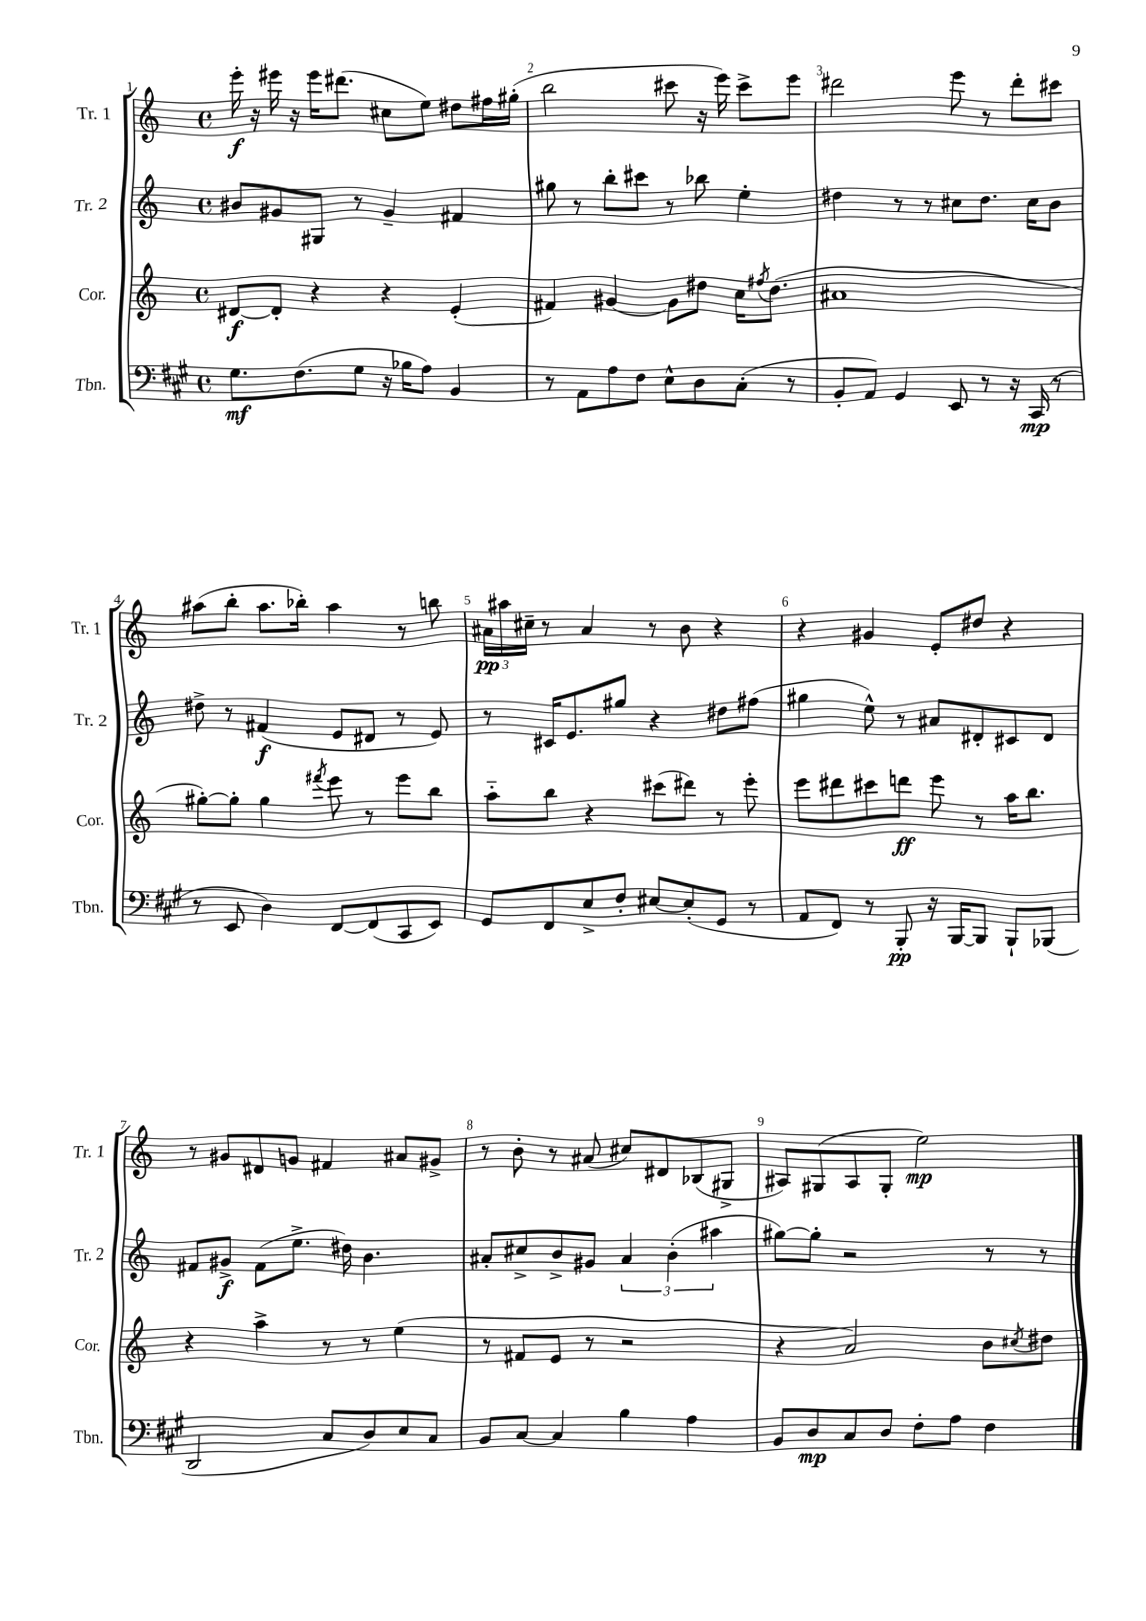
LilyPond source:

<<
\new StaffGroup <<
\new Staff = "s0" \with { instrumentName = "Tr. 1" shortInstrumentName = "Tr. 1" } {
    \clef treble \key c \major \defaultTimeSignature \time 4/4
    e'''16-.\f r16 eis'''16 r16 eis'''16 dis'''8.( cis''8 e''8) dis''8 fis''16 gis''16-.( |
    b''2 cis'''8 r16 e'''16) cis'''8-> e'''8 |
    dis'''2 e'''8 r8 dis'''8-. cis'''8 |
    ais''8( b''8-. ais''8. bes''16-.) ais''4 r8 b''8 |
    \tuplet 3/2 { ais'16\pp ais''16 cis''16-- } r8 ais'4 r8 b'8 r4 |
    r4 gis'4 e'8-. dis''8 r4 |
    r8 gis'8 dis'8 g'8 fis'4 ais'8 gis'8-> |
    r8 b'8-. r8 ais'8( cis''8) dis'8 bes8( gis8-> |
    ais8) gis8( ais8 gis8-. e''2\mp) \bar "|." |
}
\new Staff = "s1" \with { instrumentName = "Tr. 2" shortInstrumentName = "Tr. 2" } {
    \clef treble \key c \major \defaultTimeSignature \time 4/4
    bis'8 gis'8 gis8 r8 gis'4-- fis'4 |
    gis''8 r8 b''8-. cis'''8 r8 bes''8 e''4-. |
    dis''4 r8 r8 cis''8 dis''8. cis''16 b'8 |
    dis''8-> r8 fis'4\f( e'8 dis'8 r8 e'8) |
    r8 cis'16 e'8. gis''8 r4 dis''8 fis''8( |
    gis''4 e''8-^) r8 ais'8 dis'8-. cis'8 dis'8 |
    fis'8 gis'8->\f fis'8( e''8.-> dis''16) b'4. |
    ais'8-. cis''8-> b'8-> gis'8 \tuplet 3/2 { ais'4 b'4-.( ais''4 } |
    gis''8~) gis''8-. r2 r8 r8 \bar "|." |
}
\new Staff = "s2" \with { instrumentName = "Cor." shortInstrumentName = "Cor." } {
    \clef treble \key c \major \defaultTimeSignature \time 4/4
    dis'8~\f dis'8-. r4 r4 e'4-.( |
    fis'4) gis'4~ gis'8 dis''8 c''16 \acciaccatura { fis''8 } dis''8.( |
    ais'1 |
    gis''8~-.) gis''8-. gis''4 \acciaccatura { fis'''8 } e'''8 r8 e'''8 b''8 |
    a''8-_ b''8 r4 cis'''8( dis'''8) r8 e'''8-. |
    e'''8 dis'''8 cis'''8 d'''8\ff e'''8 r8 a''16 b''8. |
    r4 a''4-> r8 r8 e''4( |
    r8 fis'8 e'8 r8 r2 |
    r4 a'2) b'8 \acciaccatura { cis''8 } dis''8 \bar "|." |
}
\new Staff = "s3" \with { instrumentName = "Tbn." shortInstrumentName = "Tbn." } {
    \clef bass \key a \major \defaultTimeSignature \time 4/4
    gis8.\mf fis8.( gis8 r16 bes16 a8) b,4 |
    r8 a,8 a8 fis8 e8-^ d8 cis8-.( r8 |
    b,8-. a,8) gis,4 e,8 r8 r16 cis,16\mp( r8 |
    r8 e,8 d4) fis,8~ fis,8( cis,8 e,8) |
    gis,8 fis,8 e8-> fis8-. eis8~ eis8-.( gis,8 r8 |
    a,8 fis,8) r8 b,,8-.\pp r16 b,,16~ b,,8 b,,8-! bes,,8( |
    d,2 cis8 d8) e8 cis8 |
    b,8 cis8~ cis4 b4 a4 |
    b,8 d8\mp cis8 d8 fis8-. a8 fis4 \bar "|." |
}
>>
>>
\layout { \context { \Score \override BarNumber.break-visibility = ##(#f #t #t) barNumberVisibility = #all-bar-numbers-visible } }
